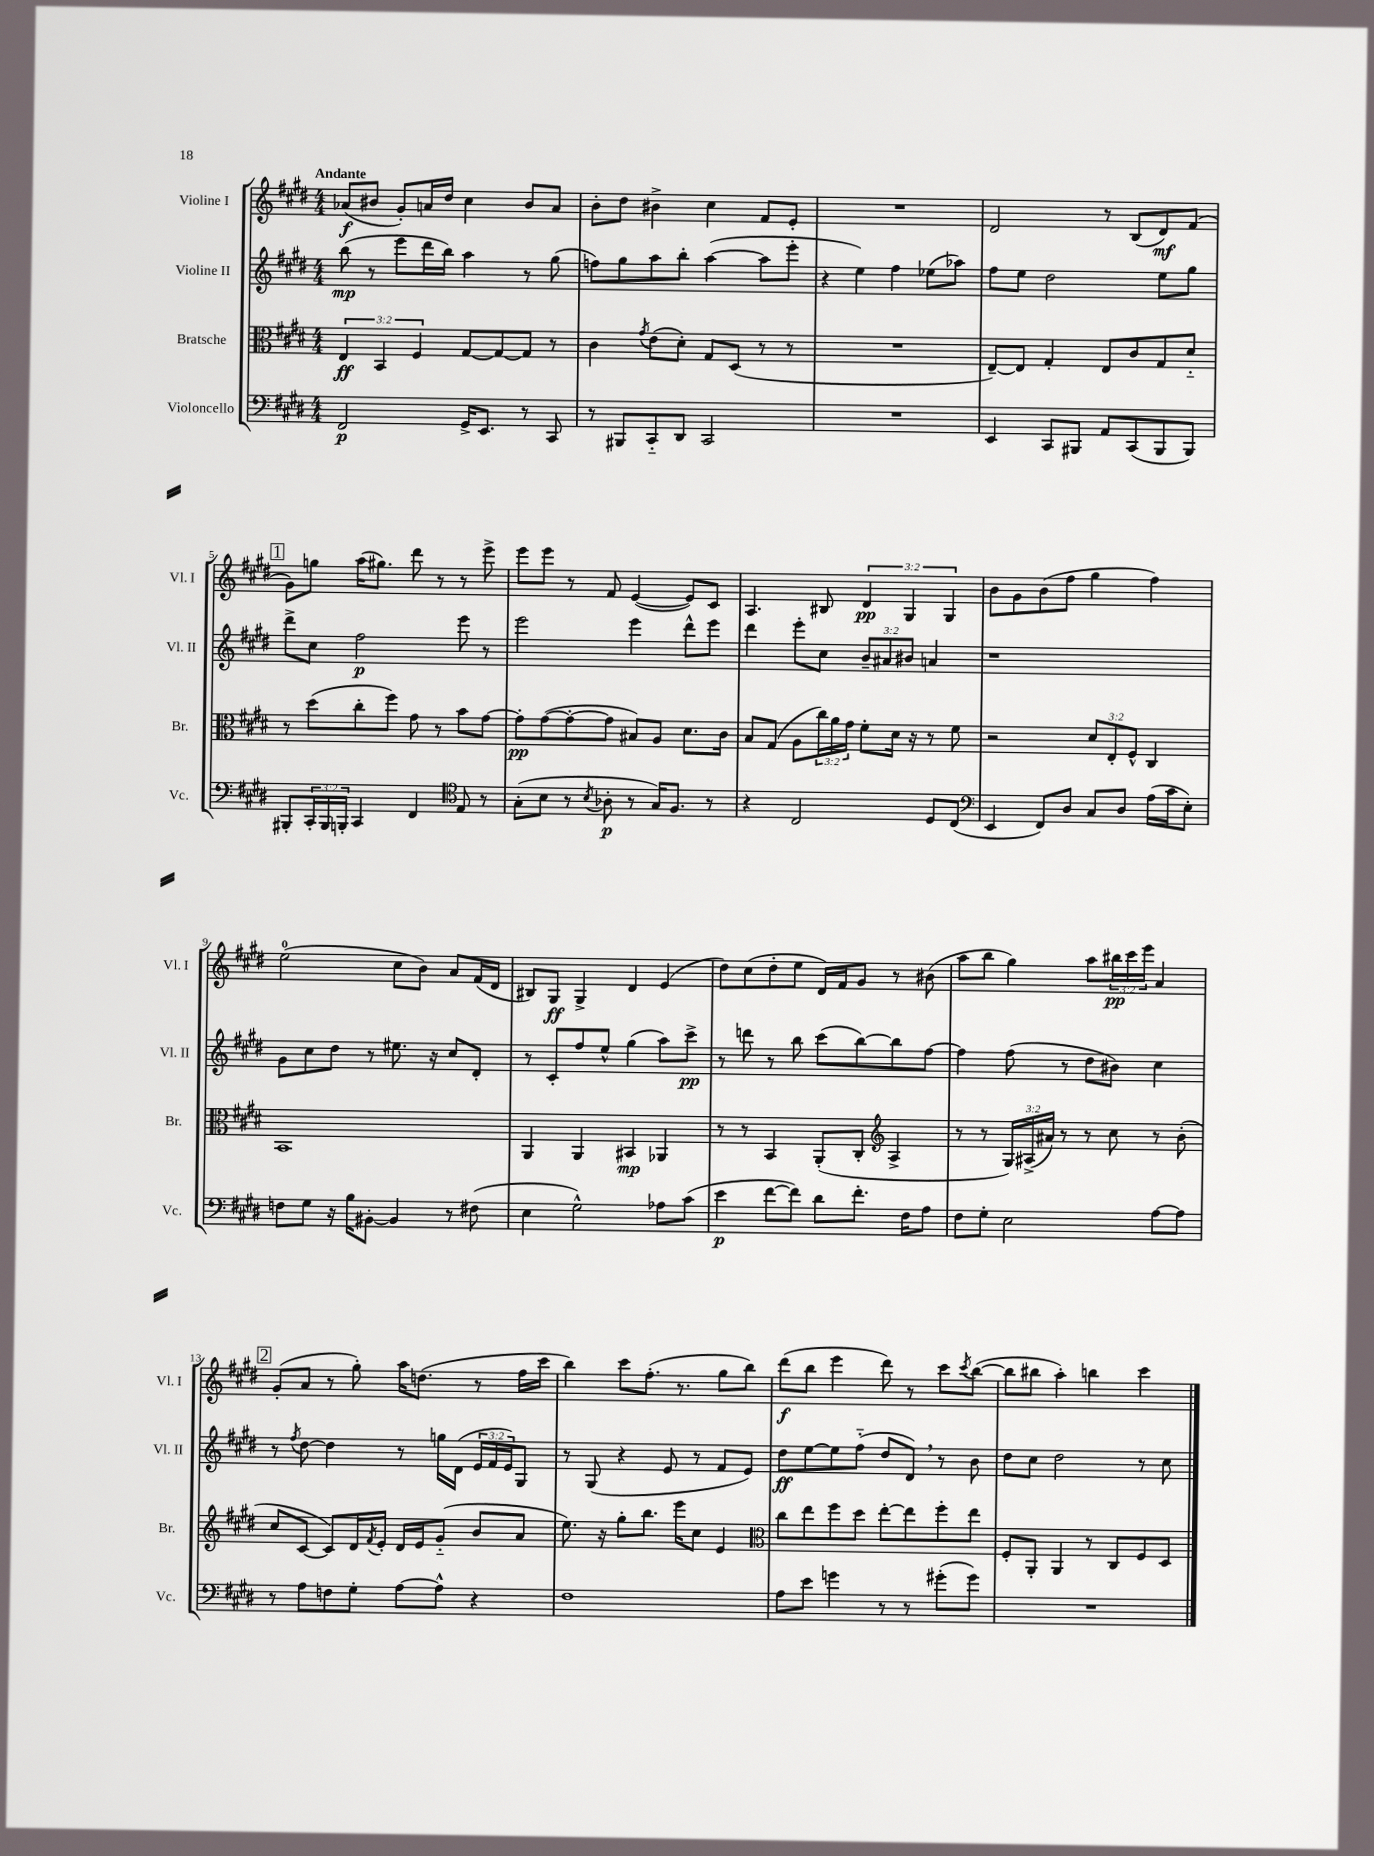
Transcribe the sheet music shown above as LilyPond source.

<<
\new StaffGroup <<
\new Staff = "s0" \with { instrumentName = "Violine I" shortInstrumentName = "Vl. I" } {
    \clef treble \key e \major \numericTimeSignature \time 4/4 \override Staff.TupletNumber.text = #tuplet-number::calc-fraction-text \tempo "Andante"
    aes'8\f( bis'8 gis'8-.) a'16 dis''16 cis''4 bis'8 a'8 |
    b'8-. dis''8 bis'4-> cis''4 fis'8 e'8-. |
    R1 |
    dis'2 r8 b8( dis'8\mf) fis'8( |
    \mark \markup { \box "1" } gis'8) g''8 a''16( gis''8.) dis'''8 r8 r8 e'''8-> |
    e'''8 e'''8 r8 fis'8 e'4~( e'8) cis'8 |
    a4. bis8 \tuplet 3/2 { dis'4\pp gis4 gis4 } |
    b'8 gis'8 b'8( fis''8 gis''4 fis''4) |
    e''2-0( cis''8 b'8) a'8 fis'16( dis'16 |
    bis8) gis8\ff gis4-> dis'4 e'4( |
    dis''8) cis''8( dis''8-. e''8 dis'16) fis'16 gis'8 r8 bis'8( |
    a''8 b''8 gis''4) a''8 \tuplet 3/2 { bis''16\pp cis'''16 e'''16 } a'4 |
    \mark \markup { \box "2" } gis'8-.( a'8 r8 gis''8-.) a''16 d''8.( r8 fis''16 cis'''16 |
    b''4) cis'''8 fis''8.-.( r8. gis''8 b''8) |
    dis'''8\f( b''8 e'''4 dis'''8) r8 cis'''8 \acciaccatura { cis'''8 } b''8~( |
    b''8 bis''8 a''4-.) b''4 cis'''4 \bar "|." |
}
\new Staff = "s1" \with { instrumentName = "Violine II" shortInstrumentName = "Vl. II" } {
    \clef treble \key e \major \numericTimeSignature \time 4/4 \override Staff.TupletNumber.text = #tuplet-number::calc-fraction-text
    b''8\mp( r8 e'''8 dis'''16 b''16) a''4 r8 gis''8( |
    f''8) gis''8 a''8 b''8-. a''4~( a''8 e'''8-. |
    r4 e''4) fis''4 ees''8( aes''8) |
    fis''8 e''8 dis''2 e''8 gis''8 |
    \mark \markup { \box "1" } dis'''8-> cis''8 fis''2\p e'''8 r8 |
    e'''2 e'''4 dis'''8-^ e'''8 |
    dis'''4 e'''8-. cis''8 \tuplet 3/2 { b'8-- ais'8 bis'8 } a'4 |
    r1 |
    gis'8 cis''8 dis''8 r8 eis''8. r16 cis''8 dis'8-. |
    r8 cis'8-. fis''8 e''8-^ gis''4( a''8) cis'''8->\pp |
    r8 d'''8 r8 b''8 cis'''8( b''8~) b''8 fis''8~ |
    fis''4 fis''8( r8 dis''8 bis'8) cis''4 |
    \mark \markup { \box "2" } r8 \acciaccatura { fis''8 } dis''8~ dis''4 r8 g''16 dis'16( \tuplet 3/2 { e'16 fis'16 e'16) } gis8 |
    r8 gis8( r4 e'8 r8 fis'8 e'8) |
    dis''8\ff e''8~ e''8 fis''8-_( dis''8 dis'8) \breathe r8 b'8 |
    dis''8 cis''8 dis''2 r8 cis''8 \bar "|." |
}
\new Staff = "s2" \with { instrumentName = "Bratsche" shortInstrumentName = "Br." } {
    \clef alto \key e \major \numericTimeSignature \time 4/4 \override Staff.TupletNumber.text = #tuplet-number::calc-fraction-text
    \tuplet 3/2 { e4\ff b,4 fis4 } gis8~ gis8~ gis8 r8 |
    cis'4 \acciaccatura { gis'8 } e'8( dis'8-.) gis8 dis8( r8 r8 |
    R1 |
    e8~--) e8 gis4-. e8 cis'8 gis8 dis'8-_ |
    \mark \markup { \box "1" } r8 dis''8( cis''8-. fis''8) gis'8 r8 b'8 gis'8~ |
    gis'8-.\pp gis'8~( gis'8~-. gis'8 bis8) a8 dis'8. cis'16 |
    b8 gis8( a8 \tuplet 3/2 { cis''16) a'16 gis'16 } fis'8-. dis'16 r16 r8 fis'8 |
    r2 \tuplet 3/2 { dis'8 e8-. fis8-^ } cis4 |
    b,1 |
    a,4 a,4 bis,4\mp aes,4 |
    r8 r8 b,4 a,8-.( cis8-. \clef treble a4-> |
    r8 r8 \tuplet 3/2 { gis16) ais16->( ais'16) } r8 r8 cis''8 r8 b'8-.( |
    \mark \markup { \box "2" } cis''8 cis'8~ cis'8) dis'16 \acciaccatura { fis'8 } e'16-. dis'16 e'16 gis'8-_( b'8 a'8 |
    e''8.) r16 gis''8-. b''8. e'''16 cis''8 e'4 |
    \clef alto cis''8 e''8 fis''8 dis''8 e''8~-. e''8 fis''8-. e''8 |
    fis8-. a,8-. a,4 r8 cis8 fis8 dis8 \bar "|." |
}
\new Staff = "s3" \with { instrumentName = "Violoncello" shortInstrumentName = "Vc." } {
    \clef bass \key e \major \numericTimeSignature \time 4/4 \override Staff.TupletNumber.text = #tuplet-number::calc-fraction-text
    fis,2\p gis,16-> e,8. r8 cis,8 |
    r8 bis,,8 cis,8-_ dis,8 cis,2 |
    R1 |
    e,4 cis,8 bis,,8 a,8 cis,8( bis,,8 bis,,8) |
    \mark \markup { \box "1" } bis,,8-. \tuplet 3/2 { cis,16-. bis,,16 b,,16-. } cis,4 fis,4 \clef tenor e8 r8 |
    gis8-.( b8 r8 \acciaccatura { b8 } aes8-.\p r8 gis16) fis8. r8 |
    r4 cis2 dis8 cis8( |
    \clef bass e,4 fis,8) dis8 cis8 dis8 a16( cis'16 e8-.) |
    f8 gis8 r16 b16 bis,8~-. bis,4 r8 fis8( |
    e4 gis2-^) aes8 cis'8( |
    e'4\p fis'8~ fis'8) dis'8 fis'8.-. fis16 a8 |
    fis8 gis8-. e2 a8~ a8 |
    \mark \markup { \box "2" } r8 a8 f8 gis8-. a8~ a8-^ r4 |
    fis1 |
    a8 e'8 g'4 r8 r8 gis'8-.( gis'8) |
    R1 \bar "|." |
}
>>
>>
